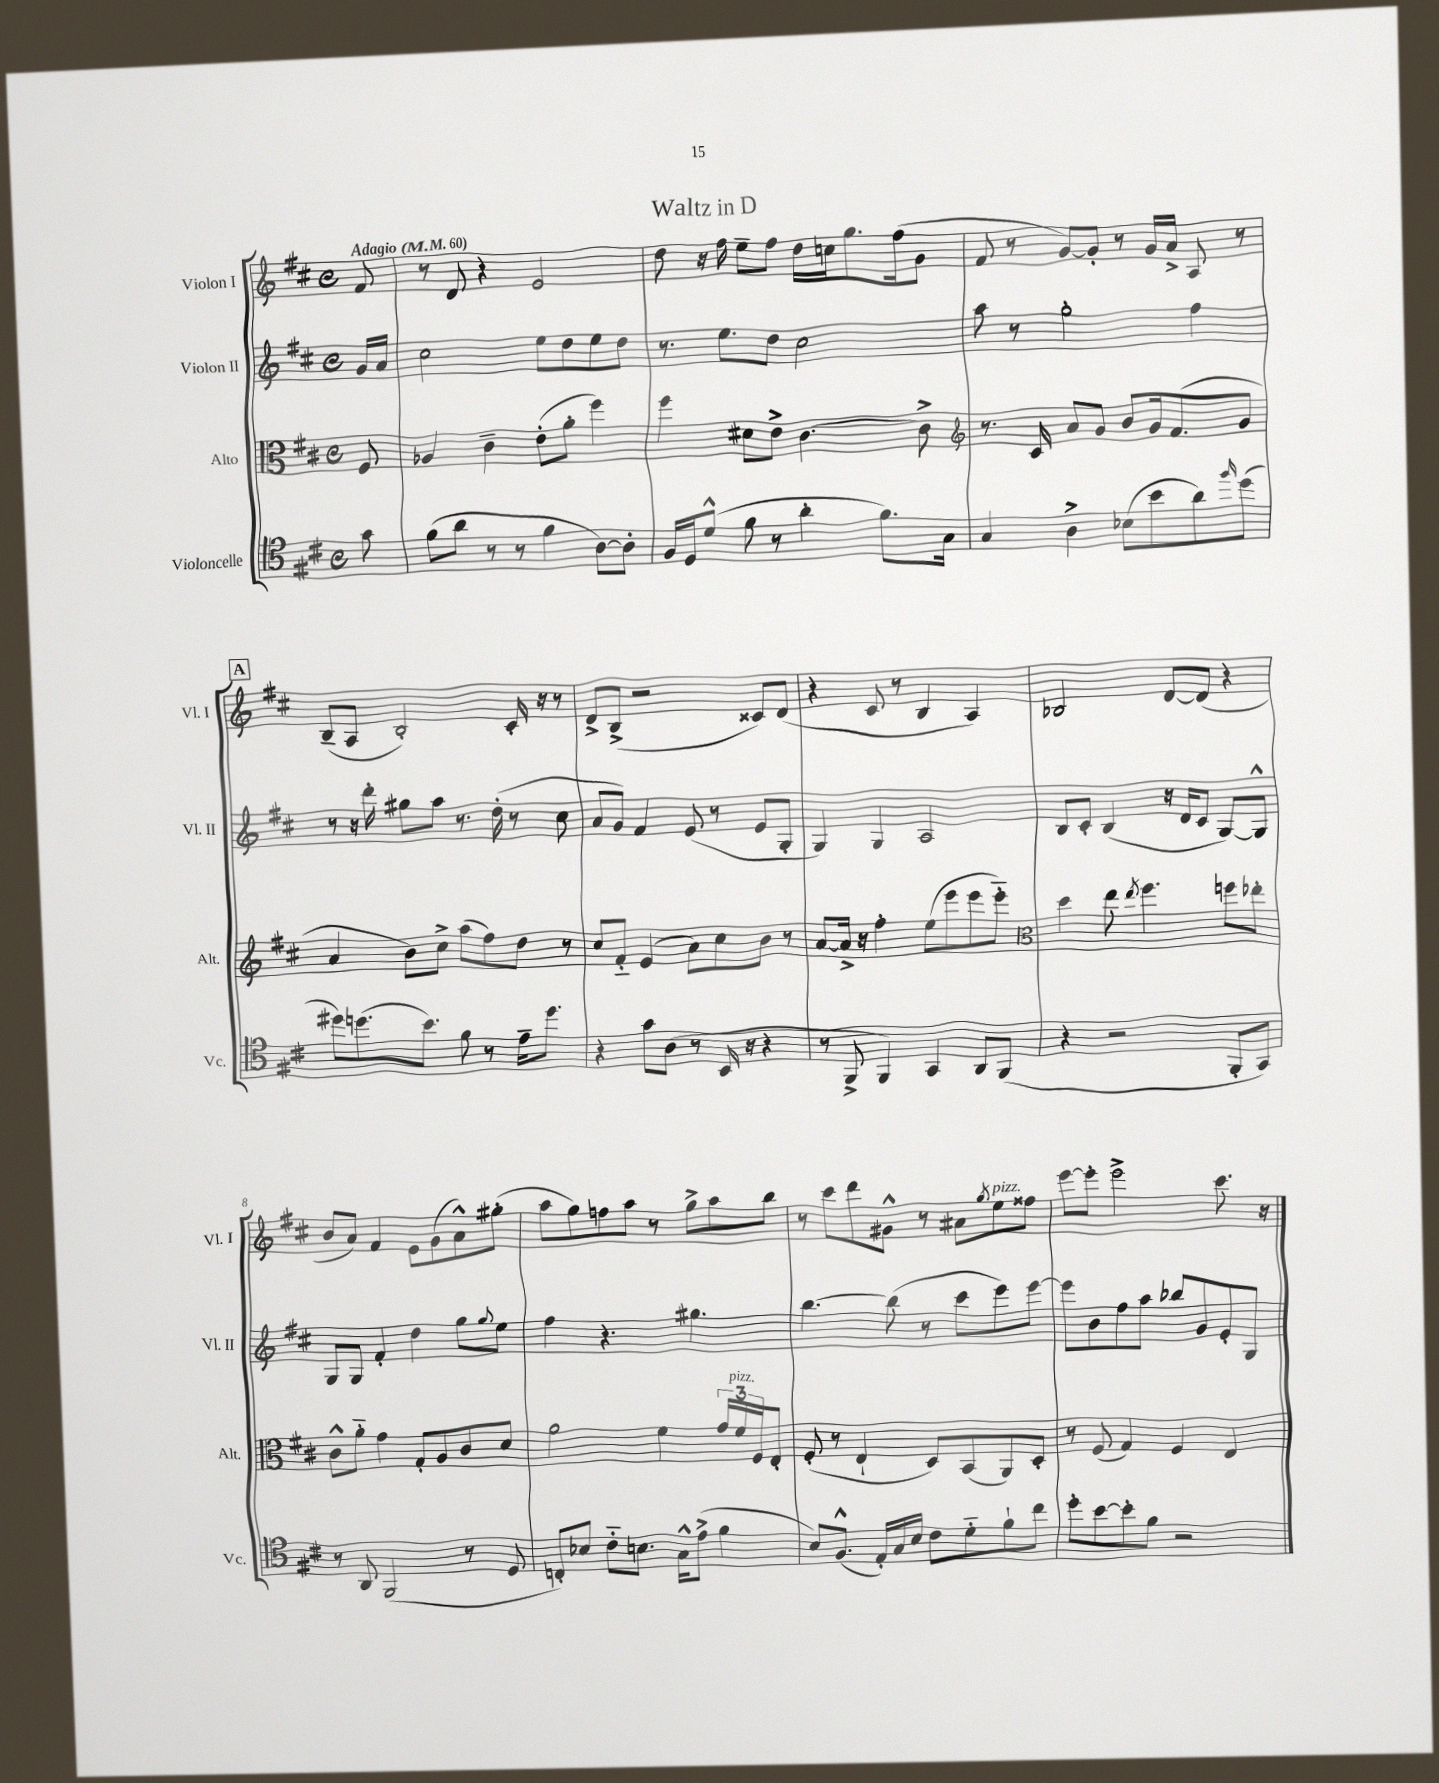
\header { title = "Waltz in D" }
<<
\new StaffGroup <<
\new Staff = "s0" \with { instrumentName = "Violon I" shortInstrumentName = "Vl. I" } {
    \clef treble \key d \major \defaultTimeSignature \time 4/4 \partial 8 \tempo "Adagio" 4 = 60
    fis'8 |
    r8 d'8 r4 e'2 |
    d''8 r16 fis''16 e''8-- fis''8 d''16 c''16 g''8. fis''16( g'8 |
    fis'8 r8 g'8~) g'8-. r8 g'16 a'16-> a8 r8 |
    \mark \markup { \box "A" } b8--( a8 b2-.) cis'16-. r16 r8 |
    d'8-> b8->( r2 cisis'8) d'8( |
    r4 cis'8 r8 b4 a4) |
    bes2 d'8~ d'8( r4 |
    b'8 a'8) fis'4 e'8 g'8( a'8-^) gis''8-.( |
    a''8 g''8) f''8 a''8 r8 g''8-> a''8 b''8 |
    r8 cis'''8 d'''8 gis'8-^ r8 ais'8 \acciaccatura { g''8 } e''8^\markup { \italic "pizz." } fisis''8 |
    e'''8~ e'''8-. e'''2-> cis'''8. r16 \bar "|." |
}
\new Staff = "s1" \with { instrumentName = "Violon II" shortInstrumentName = "Vl. II" } {
    \clef treble \key d \major \defaultTimeSignature \time 4/4 \partial 8
    g'16 a'16 |
    cis''2 e''8 d''8 e''8 d''8 |
    r8. e''8. d''8 cis''2 |
    a''8 r8 g''2-. fis''4 |
    \mark \markup { \box "A" } r8 r16 d'''16-. gis''8 a''8 r8. d''16-.( r8 cis''8 |
    a'8 g'8) fis'4 e'8( r8 e'8 g8-. |
    g4) g4 a2 |
    b8 cis'8-. b4( r16 d'16 cis'8 g8~) g8-^ |
    g8 g8 fis'4-. d''4 g''8 \appoggiatura { g''8 } e''8 |
    fis''4 r4. gis''4. |
    b''4.~ b''8( r8 cis'''8 e'''8) e'''8~ |
    e'''8 b'8 fis''8 a''8 bes''8 g'8 e'8-. g8 \bar "|." |
}
\new Staff = "s2" \with { instrumentName = "Alto" shortInstrumentName = "Alt." } {
    \clef alto \key d \major \defaultTimeSignature \time 4/4 \partial 8
    fis8 |
    aes4 cis'4-- e'8-.( a'8-. fis''4) |
    fis''4 dis'8 e'8-> cis'4.~ cis'8-> |
    \clef treble r8. cis'16 a'8 g'8 b'8 g'16 fis'8.( g'8 |
    \mark \markup { \box "A" } a'4 b'8) cis''8-> a''8( fis''8) d''8 r8 |
    cis''8 fis'8-_ e'4( a'8) cis''8 b'8 r8 |
    a'8~ a'16-> r16 fis''4-. e''8( e'''8 e'''8 e'''8-_) |
    \clef alto d''4 e''8 \acciaccatura { e''8 } fis''4. f''8 ees''8-. |
    cis'8-^ a'8-_ g'4 g8-. a8 cis'8 d'8 |
    a'2 fis'4 \tuplet 3/2 { g'16 fis'16^\markup { \italic "pizz." } fis16 } e8-. |
    fis8-.( r8 e4-! d8) b,8( a,8) d8-. |
    r8 fis8( g4) fis4 e4 \bar "|." |
}
\new Staff = "s3" \with { instrumentName = "Violoncelle" shortInstrumentName = "Vc." } {
    \clef tenor \key d \major \defaultTimeSignature \time 4/4 \partial 8
    g'8 |
    fis'8( a'8 r8 r8 fis'4 a8~) a8-. |
    fis16 d16 d'8-^( fis'8 r8 a'4-. fis'8.) g16 |
    g4 a4-> bes8( b'8 a'8) \grace { fis''16 } d''8( |
    \mark \markup { \box "A" } dis''8) d''8.( b'8.) fis'8 r8 e'16-- d''8. |
    r4 g'8 a8( r8 b,16 r16 r4 |
    r8 fis,8-> fis,4) g,4 a,8 fis,8( |
    r4 r2 fis,8-. g,8) |
    r8 a,8 fis,2( r8 d8 |
    c8-.) bes8 cis'8-_ b8. g16-^ e'8->( fis'4 |
    b8) fis8.-^( e16-.) g16 b16 cis'8 d'8-_ fis'8-! cis''8 |
    d''8-. b'8~ b'8-. fis'8 r2 \bar "|." |
}
>>
>>
